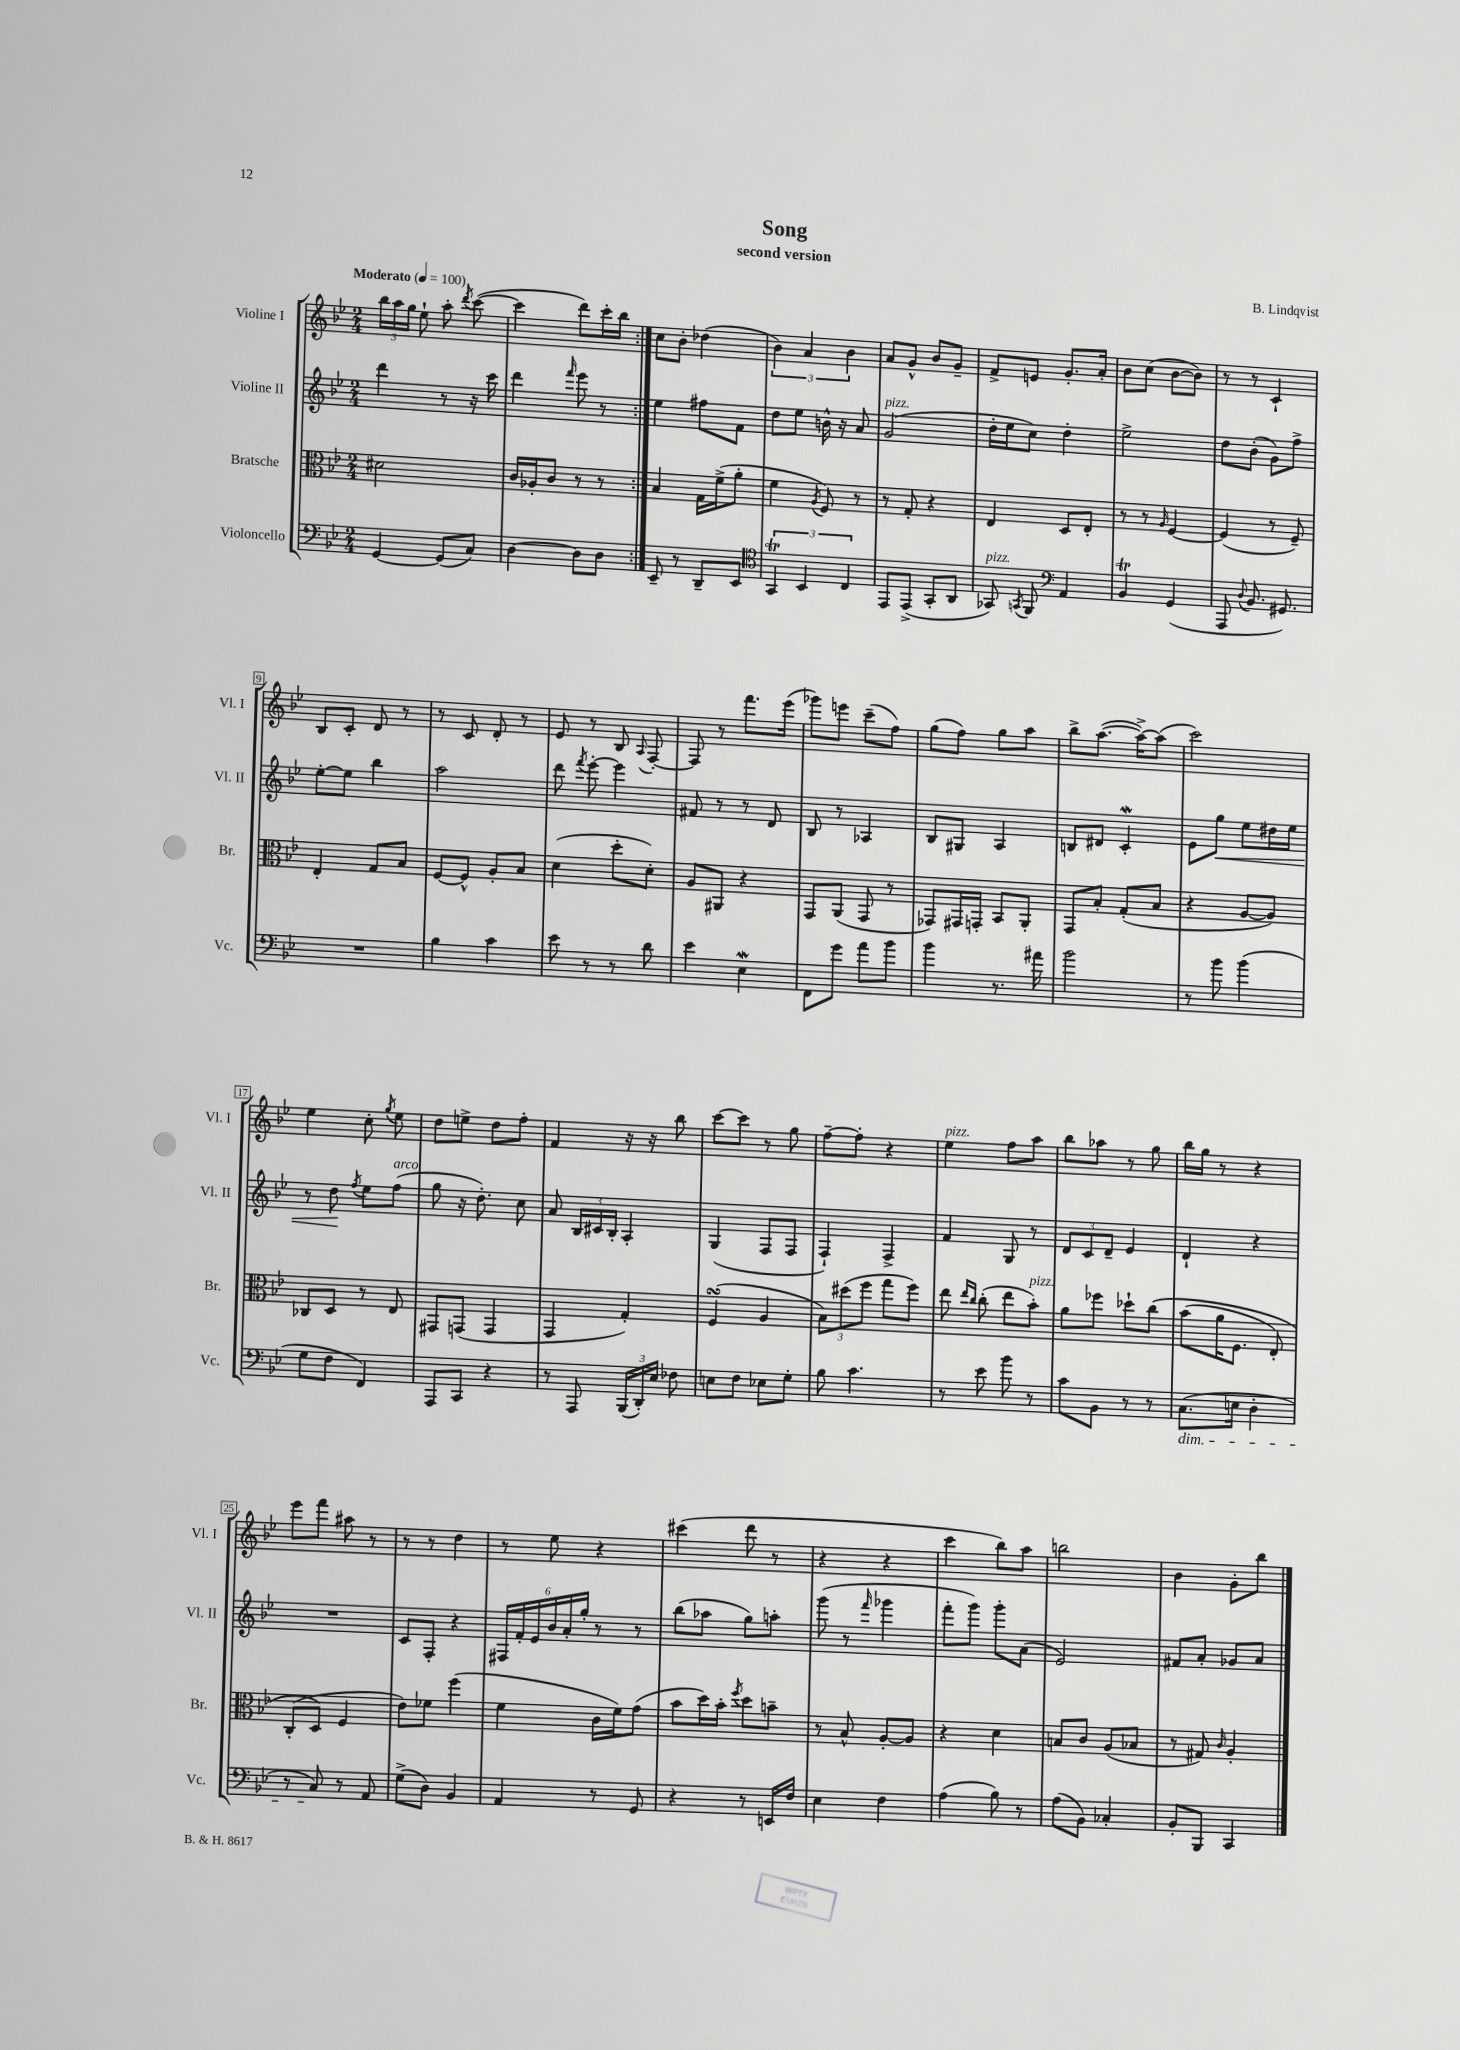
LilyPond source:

\header { title = "Song" composer = "B. Lindqvist" subtitle = "second version" }
<<
\new StaffGroup <<
\new Staff = "s0" \with { instrumentName = "Violine I" shortInstrumentName = "Vl. I" } {
    \clef treble \key bes \major \numericTimeSignature \time 2/4 \tempo "Moderato" 4 = 100
    \autoBeamOff \repeat volta 2 { \tuplet 3/2 { bes''16[ a''16 g''16] } ees''8-! a''8-. \acciaccatura { d'''8 } c'''8~( |
    c'''4 d'''8[) c'''16-. bes''16] | }
    c''8[ bes'8]-. des''4( |
    \tuplet 3/2 { bes'4) a'4 bes'4 } |
    a'8[ g'8]-^ bes'8[ g'8]-- |
    f'8[-> e'8] g'8.[-. a'16]-. |
    bes'8[ c''8]( bes'8[~ bes'8]) |
    r8 r8 c'4-! |
    bes8[ c'8]-. d'8 r8 |
    r8 c'8 d'8-. r8 |
    ees'8 r8 bes8 \appoggiatura { a8 } f8~-. |
    f8 r8 f'''8.[ ees'''16]( |
    ges'''8[) e'''8] c'''8[--( f''8]) |
    g''8[( f''8]) g''8[ a''8] |
    bes''8[-> a''8.]~( a''16[~->) a''8]( |
    c'''2) |
    ees''4 c''8-. \acciaccatura { g''8 } ees''8 |
    d''8[ e''8]-> d''8[ f''8]-. |
    f'4 r16 r16 bes''8 |
    c'''8[~ c'''8] r8 g''8 |
    f''8[~-- f''8]-. r4 |
    ees''4^\markup { \italic "pizz." } f''8[ a''8] |
    bes''8[ aes''8] r8 g''8 |
    bes''16[ g''16] r8 r4 |
    ees'''8[ f'''8] ais''8 r8 |
    r8 r8 d''4 |
    r8 ees''8 r4 |
    cis'''4( d'''8 r8 |
    r4 r4 |
    c'''4 bes''8[) a''8] |
    b''2 |
    bes'4 g'8[-. bes''8] \bar "|." |
}
\new Staff = "s1" \with { instrumentName = "Violine II" shortInstrumentName = "Vl. II" } {
    \clef treble \key bes \major \numericTimeSignature \time 2/4
    \autoBeamOff \repeat volta 2 { d'''4 r8 r16 c'''16 |
    d'''4 \grace { f'''16 } ees'''8 r8 | }
    ees''4 fis''8[ f'8] |
    d''8[ ees''8] b'16-^ r16 a'8 |
    g'2^\markup { \italic "pizz." }( |
    d''16[-. ees''16 c''8]) d''4-. |
    ees''2-> |
    d''8[ bes'8]-.( g'8[) f''8]-> |
    ees''8[~-. ees''8] bes''4 |
    a''2 |
    d'''8 \acciaccatura { f'''8 } ees'''8~-. ees'''4 |
    fis'8 r8 r8 d'8 |
    bes8 r8 aes4 |
    bes8[ gis8] a4 |
    b8[ dis'8] c'4-.\mordent |
    ees'8[ g''8]\< ees''8[ dis''16 ees''16] |
    r8 d''8\! \acciaccatura { f''8 } ees''8[ f''8]^\markup { \italic "arco" }( |
    g''8 r16 d''8.-.) c''8 |
    a'8 \tuplet 3/2 { bes16[ cis'16 bes16]-. } a4-. |
    g4( f8[ f8] |
    f4-!) f4-> |
    f'4 g8 r8 |
    \tuplet 3/2 { d'8[ c'8 d'8]-- } ees'4 |
    d'4-! r4 |
    R2 |
    c'8[ f8]-. r4 |
    \tuplet 6/4 { fis16[ f'16-. ees'16 bes'16 a'16-. g''16]-. } r8 r8 |
    bes''8[( aes''8] g''8[) a''8]-. |
    g'''8( r8 \grace { f'''16 } ges'''4 |
    f'''8[-. g'''8]) g'''8[-. a'8]( |
    ees'2) |
    fis'8[ a'8]-. ges'8[ a'8] \bar "|." |
}
\new Staff = "s2" \with { instrumentName = "Bratsche" shortInstrumentName = "Br." } {
    \clef alto \key bes \major \numericTimeSignature \time 2/4
    \autoBeamOff \repeat volta 2 { dis'2 |
    c'16[ aes16-. c'8] r8 r8 | }
    bes4 g16[ f'16->( a'8]-. |
    f'4 \acciaccatura { a8 } f8) r8 |
    r8 g8-. r4 |
    ees4 d8[ ees8]-. |
    r8 r8 \grace { a16 } f4~ |
    f4( r8 f8--) |
    ees4-. g8[ bes8] |
    f8[~ f8]-^ a8[-. bes8] |
    d'4( d''8[-. d'8]-.) |
    a8[ ais,8] r4 |
    g,8[ a,8]( g,8 r8 |
    ges,8[) gis,16 g,16]-. bes,8[ a,8]-. |
    g,8[ bes8]-. g8[-.( bes8] |
    r4 a8[~ a8]) |
    ces8[ d8] r8 ees8 |
    gis,8[ g,8]( g,4 |
    g,4 g4-.) |
    f4\turn( a4 |
    \tuplet 3/2 { bes8[) dis''8( f''8] } g''8[ f''8]) |
    ees''8 \grace { ees''16[ c''16] } c''8-.( ees''8[ bes'8]-.^\markup { \italic "pizz." }) |
    a'8[ fes''8] des''8[-! c''8]\( |
    bes'8[( a'16 f8.] ees8-.) |
    c8[-.( d8]\) f4 |
    ees'8[) fes'8] f''4( |
    f'4 c'16[ f'16) g'8]( |
    bes'8[ d''16) bes'16]-. \acciaccatura { f''8 } d''8[ b'8]-- |
    r8 bes8-^ a8[~-. a8] |
    r4 d'4 |
    b8[ c'8] a8[( bes8] |
    r8 gis8) \grace { c'16 } a4-. \bar "|." |
}
\new Staff = "s3" \with { instrumentName = "Violoncello" shortInstrumentName = "Vc." } {
    \clef bass \key bes \major \numericTimeSignature \time 2/4
    \autoBeamOff \repeat volta 2 { g,4~ g,8[( c8]) |
    d4~ d8[ d8] | }
    ees,8-- r8 d,8[-- ees,8] |
    \clef tenor \tuplet 3/2 { g,4\trill bes,4 c4 } |
    ees,8[ ees,8]->( g,8[-. a,8] |
    ges,8^\markup { \italic "pizz." }) \acciaccatura { g,8 } f,8 \clef bass a,4 |
    bes,4\trill g,4( |
    a,,8 \appoggiatura { d8 } bes,8. gis,8.) |
    R2 |
    bes4 c'4 |
    ees'8 r8 r8 d'8 |
    ees'4 ees4\mordent |
    f,8[ g'8] a'8[ bes'8] |
    bes'4 r8. ais'16 |
    bes'2 |
    r8 bes'8 bes'4( |
    g8[ f8] f,4) |
    a,,8[ c,8] r4 |
    r8 a,,8 \tuplet 3/2 { bes,,16[( d,16-.) ees16] } fes8 |
    e8[ f8] ees8[ g8]-. |
    bes8 c'4. |
    r8 ees'8 bes'8 r8 |
    c'8[ bes,8] r8 r8 |
    c8.[\dim( e16] d4-. |
    r8 c8\!) r8 a,8 |
    g8[->( d8]) bes,4 |
    a,4 r8 g,8 |
    r4 r8 e,16[ f16] |
    ees4 f4 |
    a4( bes8) r8 |
    a8[( bes,8]) ces4-. |
    bes,8[-. bes,,8] c,4 \bar "|." |
}
>>
>>
\layout { \context { \Score \override BarNumber.stencil = #(make-stencil-boxer 0.1 0.3 ly:text-interface::print) } }
